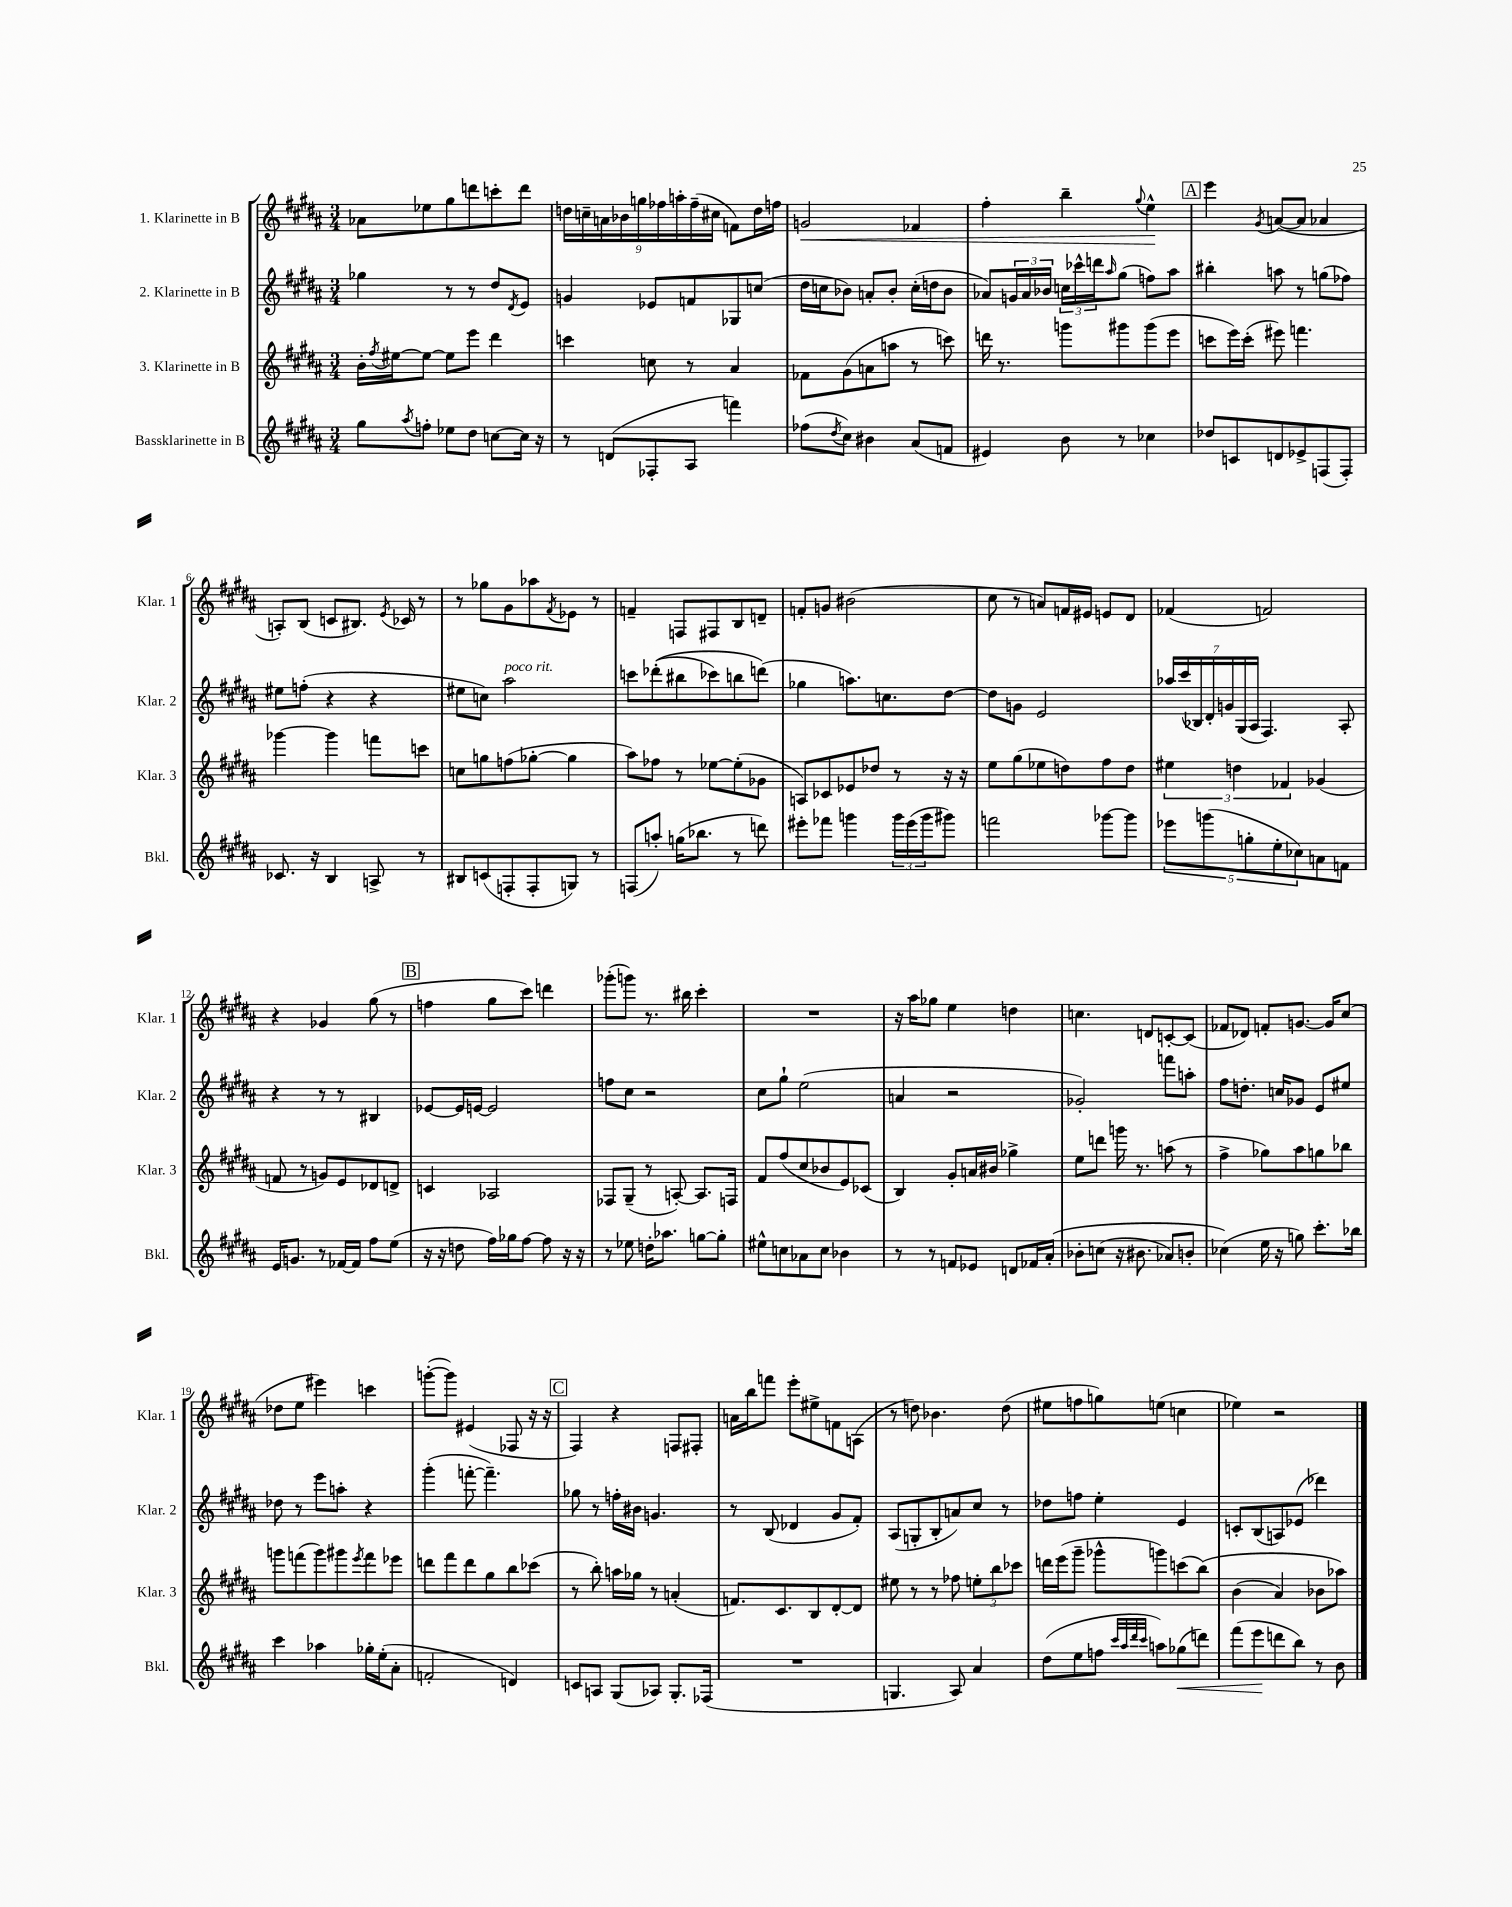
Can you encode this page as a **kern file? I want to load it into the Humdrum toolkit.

**kern	**kern	**kern	**kern
*staff4	*staff3	*staff2	*staff1
*clefG2	*clefG2	*clefG2	*clefG2
*k[f#c#g#d#a#]	*k[f#c#g#d#a#]	*k[f#c#g#d#a#]	*k[f#c#g#d#a#]
*M3/4	*M3/4	*M3/4	*M3/4
8gg#\L	16b'\LL	4gg-\	8a-\L
.	8qff#/	.	.
.	[16ee#\J	.	.
8qaa#/	.	.	.
8ff'\J	8ee#\_J	.	8ee-\
8ee-\L	8ee#\]L	8r	8gg#\
8dd#\J	8eee\J	8r	8ddd\
[8cc\L	4ddd#\	8dd#/L	8ccc'\
.	.	8qd#/	.
16cc\]Jk	.	8e/J	8ddd\J
16r	.	.	.
=	=	=	=
8r	4ccc\	4g/	18dd\LL
.	.	.	18cc~\
.	.	.	18a\
(8d/L	.	.	.
.	.	.	18b-\
.	.	.	18gg\
8F-'/	8cc\	8e-/L	.
.	.	.	18ff-\
.	.	.	18aa'\
8A#/J	8r	8f/	.
.	.	.	(18ff-~\
.	.	.	18cc#\JJ
4fff\)	4a#/	8G-/	8f\L)
.	.	(8cc/J	16dd\L
.	.	.	16ff\JJ
=	=	=	=
(8ff-\L	8f-\L	16dd#\LL	2g/
.	.	16cc\J	.
8qdd#/	.	.	.
8cc#\J)	(8g#\	8b-\J)	.
4b#\	8a\	8a'/L	.
.	8aa\J	8b-'/J	.
(8a#/L	8r	(16cc'\LL	4f-/
.	.	16dd\J	.
8f/J	8ccc\)	8b-\J	.
=	=	=	=
4e#/)	16ddd\	8a-/L)	4ff#'\
.	8.r	.	.
.	.	24g/L	.
.	.	24a-/	.
.	.	24b-/JJ	.
8b\	8ggg\L	24cc\LL	4bb~\
.	.	24ccc-^^\	.
.	.	24ddd\J	.
.	.	16qqaa#/	.
8r	8ggg#\	(8gg#\J	.
.	.	.	8qqgg#/
4cc-\	(8ggg#\	8ff\L)	4ee^^\
.	8eee\J	8aa#\J	.
=	=	=	=
8dd-/L	8ccc\L	4bb#'\	4eee\
8c/	16eee\L)	.	.
.	(16ccc'\JJ	.	.
.	.	.	8qg#/
8d/	8eee#\)	8aa\	([8a/L
8e-^/	4.fff\	8r	8a/]J
(8F/	.	(8gg\L	4a-/
8F'/J)	.	8ff-\J)	.
=	=	=	=
8.c-/	[4ggg-\	8ee#\L	8A'/L)
.	.	(8ff'\J	(8B/J
16r	.	.	.
4B/	4ggg-\]	4r	8c/L
.	.	.	8.B#/J)
8A^/	8fff\L	4r	.
.	.	.	8qe/
.	.	.	16c-/
8r	8ccc\J	.	8r
=	=	=	=
8B#/L	8cc\L	8ee#\L	8r
(8c/	8gg\	8cc\J)	8gg-\L
8F'/	(8ff\	2aa#\	8g#\
8F'/	[8gg-'\J	.	8aa-\
.	.	.	8qf#/
8G/J)	4gg-\]	.	8e-\J
8r	.	.	8r
=	=	=	=
(8F/L	8aa#\L)	8ccc\L	4f~/
8aa'/J)	8ff-\J	&((8ddd-'\	.
(16gg\LK	8r	8bb#\	8F/L
8.bb-\J	.	.	.
.	[8ee-\L	8ccc-\)	8F#/
8r	(8ee-'\]	8bb\	8B/
8ddd\)	8g-\J	(8ddd\J&)	8d~/J
=	=	=	=
8eee#'\L	8A/L)	4gg-\	8f'/L
8fff-\J	8c-/	.	8g/J
4ggg\	8e-/	8.aa\L)	(2b#\
.	8dd-/J	.	.
.	.	8.cc\	.
24ggg\LL	8r	.	.
(24eee#\	.	.	.
24ggg\J	.	.	.
8ggg#\J)	16r	[8dd#\J	.
.	16r	.	.
=	=	=	=
2fff\	8ee\L	8dd#\]L	8cc#\
.	(8gg#\	8g\J	8r
.	8ee-\	2e/	8a/L)
.	8dd\)	.	16f/L
.	.	.	16e#/JJ
[8ggg-\L	8ff#\	.	8e/L
8ggg-\]J	8dd\J	.	8d#/J
=	=	=	=
10eee-\L	6ee#\	28aa-/LL	(4f-/
.	.	(28ccc#/	.
.	.	28B-/)	.
(10ggg\	.	.	.
.	.	28d#'/	.
.	.	28g/	.
.	6dd\	.	.
.	.	(28G#/	.
10gg'\	.	.	.
.	.	28A#/JJ	.
.	.	4.F#/)	2f/)
10ee'\	.	.	.
.	6f-/	.	.
10cc-\)	.	.	.
8a\	(4g-/	.	.
8f\J	.	8A#'/	.
=	=	=	=
16e/LK	8f/	4r	4r
8.g/J	.	.	.
.	8r	.	.
8r	8g/L)	8r	4g-/
[16f-/LL	8e/	8r	.
16f-/]JJ	.	.	.
8ff#\L	8d-/	4B#/	(8gg#\
(8ee\J	8d^/J	.	8r
=	=	=	=
16r	4c/	[8e-/L	4ff\
16r	.	.	.
8dd\	.	16e-/]L	.
.	.	[16e/JJ	.
16ff#\LL)	2A-/	2e/]	8gg#\L
16gg-\J	.	.	.
[8ff#\J	.	.	8ccc#\J)
8ff#\]	.	.	4ddd\
16r	.	.	.
16r	.	.	.
=	=	=	=
8r	8F-/L	8ff\L	(8ggg-'\L
8ee-\	(8G#~/J	8cc#\J	8ggg\J)
16dd'\LK	8r	2r	8.r
8.aa-\J	.	.	.
.	[8A'/)	.	.
.	.	.	16bb#\
[8gg\L	8.A/]L	.	4ccc#'\
8gg'\]J	.	.	.
.	16F/Jk	.	.
=	=	=	=
8ee#^^\L	8f#/L	8cc#\L	2.r
8cc\	(8ff#/	8gg#`\J	.
8a-\	8cc#/	(2ee\	.
8cc\J	8b-/	.	.
4b-\	8e/)	.	.
.	(8c-/J	.	.
=	=	=	=
8r	4B/)	4a/	16r
.	.	.	16aa#\LK
8r	.	.	8gg-\J
8f/L	8g#'/L	2r	4ee\
8e-/J	16a/L	.	.
.	16b#/JJ	.	.
8d/L	4gg-^\	.	4dd\
16f-/L	.	.	.
&(16a#'/JJ	.	.	.
=	=	=	=
8b-'\L	8ee\L	2g-'/)	4.cc\
(8cc\J	8ddd\J	.	.
16r	16ggg\	.	.
8.b#\	8.r	.	.
.	.	.	8d/L
8a-/L)	(8aa\	8fff\L	[8c'/
8b'/J	8r	8aa'\J	(8c/]J
=	=	=	=
(4cc-\&)	4ff#^\	8ff#\L	8f-/L
.	.	8.dd'\J	8d-/J)
16ee\	8gg-\L)	.	8f'/L
16r	.	16cc/LK	.
8gg\)	8aa#\	8g-/J	[8.g/J
8.ccc#'\L	8gg\	8e/L	.
.	.	.	16g/]LK
.	8bb-\J	8ee#/J	(8cc#/J
16bb-\Jk	.	.	.
=	=	=	=
4ccc#\	8ggg\L	8dd-\	8dd-\L
.	(8fff\	8r	8ee\J
4aa-\	8ggg\)	8eee\L	4eee#\)
.	8ggg#\	8aa'\J	.
.	8qeee/	.	.
16gg-'\LL	8fff\	4r	4ccc\
(16ee'\J	.	.	.
8a#'\J	8eee-\J	.	.
=	=	=	=
2f'/	8ddd\L	(4ggg#'\	([8ggg'\L
.	8fff#\	.	8ggg\]J)
.	8ddd\	[8fff'\	(4e#/
.	8gg#\	4.fff~\])	.
4d/)	8bb\	.	8F-/
.	(8ccc-\J	.	16r
.	.	.	16r
=	=	=	=
8c/L	8r	8gg-\	4F#/)
8A/J	8bb'\)	8r	.
(8G#/L	16aa\LL	16ff'\LL	4r
.	16gg-\JJ	16b#\JJ	.
8A-/J)	8r	4.g/	.
8.G#'/L	(4a'/	.	8F/L
.	.	.	8F#'/J
(16F-/Jk	.	.	.
=	=	=	=
2.r	8.f/L)	8r	16a\LL
.	.	.	16bb\J
.	.	(8B/	8fff\J
.	8.c#/	.	.
.	.	4d-/	8eee'\L
.	8B/	.	8ee#^\
.	[8d#'/	8g#/L	8f\
.	8d#/]J	8f#'/J)	(8A\J
=	=	=	=
4.G/	8ee#\	(8A#/L	8r
.	8r	8G'/	8dd\)
.	8r	8B'/	4.b-\
8A#/)	8ff-\	8a/)	.
4a#/	12ee'\L	8cc#/J	.
.	12bb\	.	.
.	.	8r	(8dd\
.	12ccc-\J	.	.
=	=	=	=
(8dd#\L	16ddd\LL	8dd-\L	8ee#\L
.	(16eee\J	.	.
8ee\	8ggg#~\J	8ff\J	8ff\
8ff\J	8ggg-^^\L	4ee'\	8gg\)
32qqccc#/LLL	.	.	.
32qqaa#/	.	.	.
32qqddd#/	.	.	.
32qqccc#/JJJ	.	.	.
8aa\L)	8ggg\)	.	(8ee\J
(8gg-\	(8ccc\	4e/	4cc\
8ddd\J)	&(8bb\J)	.	.
=	=	=	=
(8fff#\L	(4b\	8c'/L	4ee-\)
8eee\	.	(8B/	.
8ddd\	4a#/)	8A/)	2r
8bb\J)	.	(8e-/J	.
8r	8b-\L	4ddd-\)	.
8b\	8aa-\J&)	.	.
==	==	==	==
*-	*-	*-	*-
